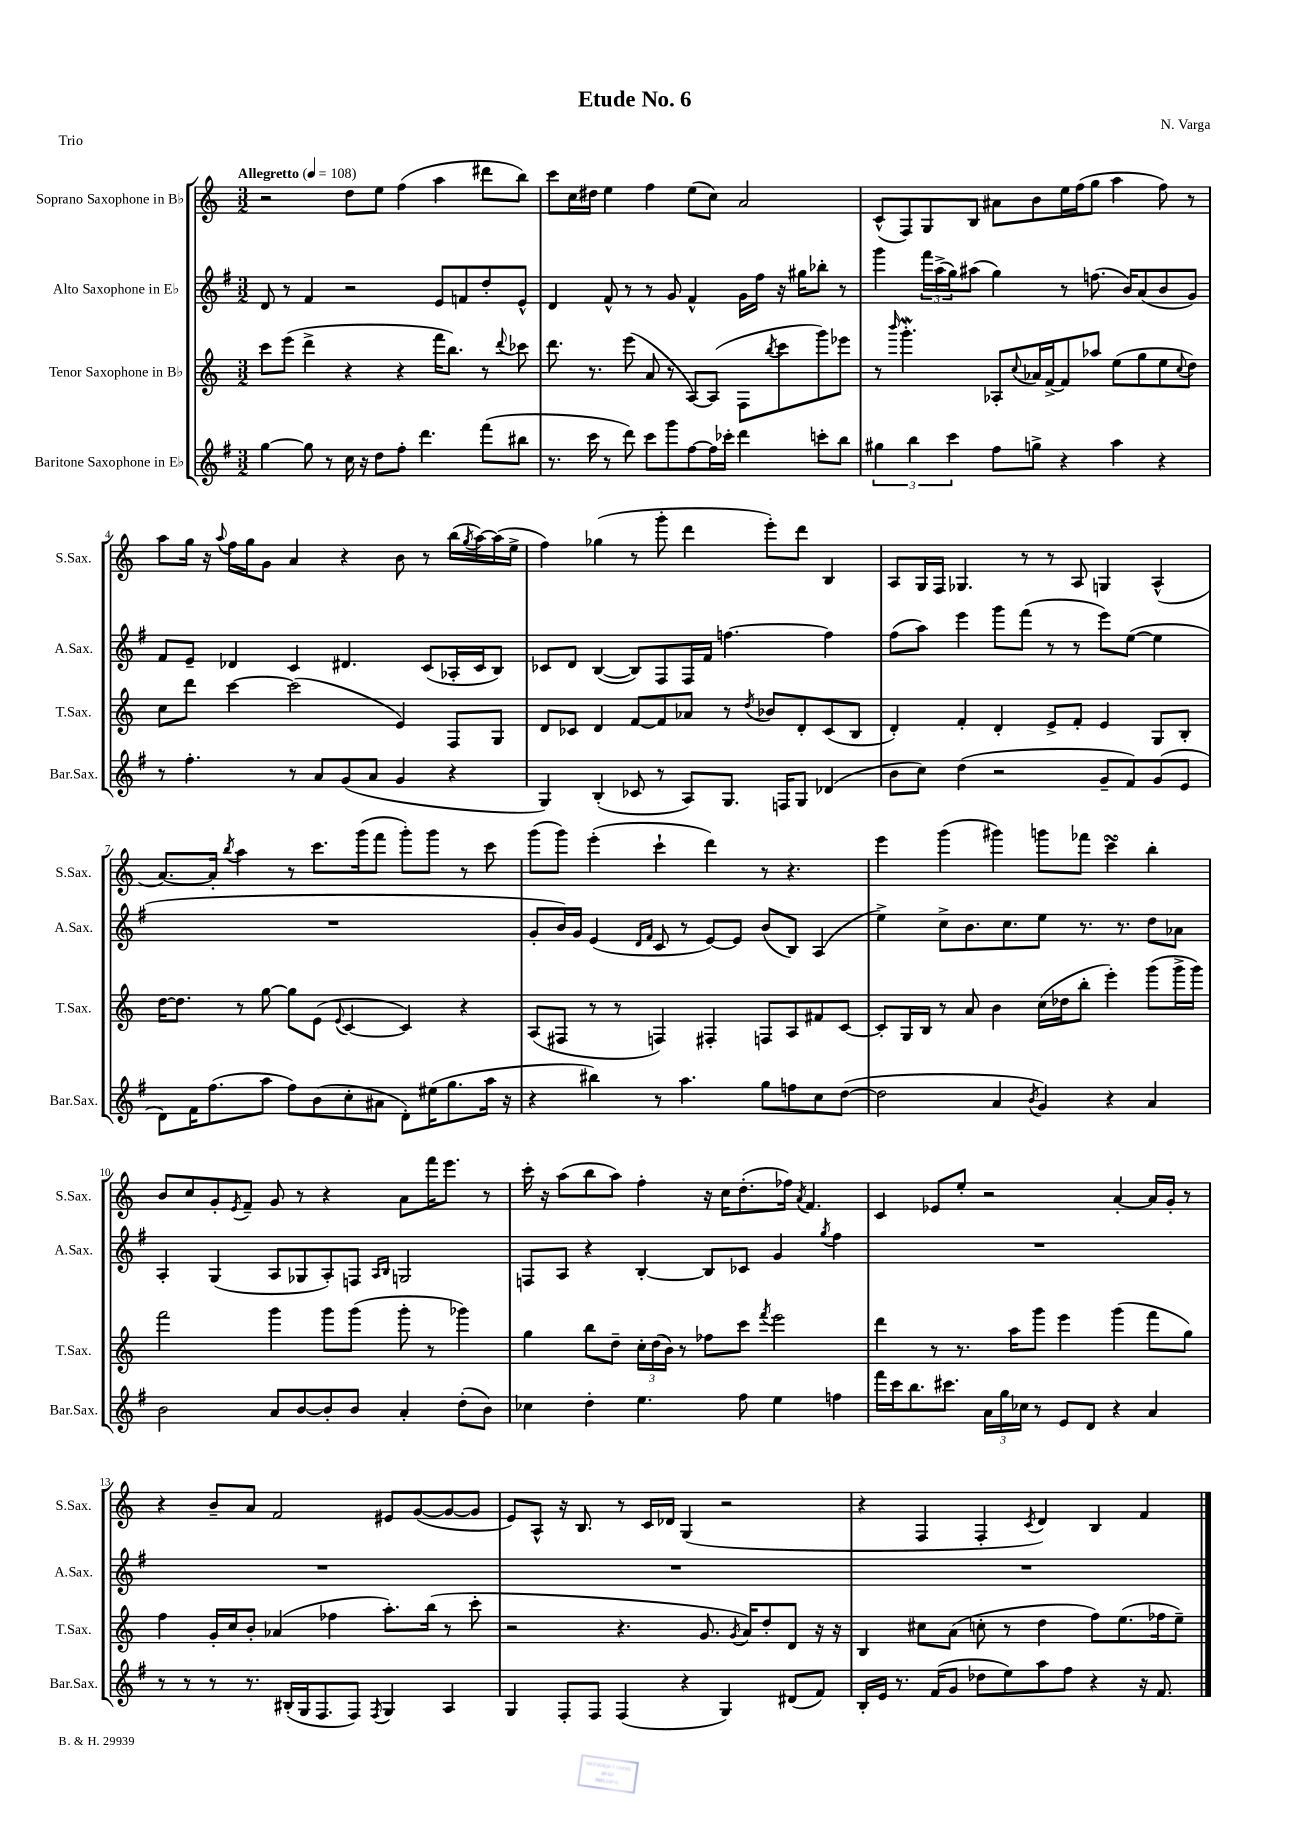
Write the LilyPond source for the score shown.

\header { title = "Etude No. 6" composer = "N. Varga" piece = "Trio" }
<<
\new StaffGroup <<
\new Staff = "s0" \with { instrumentName = "Soprano Saxophone in Bb" shortInstrumentName = "S.Sax." } {
    \clef treble \key c \major \numericTimeSignature \time 3/2 \tempo "Allegretto" 4 = 108
    r2 d''8 e''8 f''4( a''4 dis'''8 b''8) |
    c'''8 c''16 dis''16 e''4 f''4 e''8( c''8) a'2 |
    c'8-^( f8) g8 b8 ais'8 b'8 e''16 f''16( g''8 a''4 f''8) r8 |
    a''8 g''16 r16 \appoggiatura { a''8 } f''16 g''16 g'8 a'4 r4 b'8 r8 b''16( \acciaccatura { g''8 } a''16~) a''16( e''16-> |
    f''4) ges''4( r8 g'''8-. d'''4 e'''8-.) d'''8 b4 |
    a8 g16 f16 ges4. r8 r8 a8 g4 a4-^( |
    a'8.~) a'16-. \acciaccatura { b''8 } a''4 r8 c'''8. g'''16( f'''8 g'''8-.) g'''8 r8 c'''8 |
    g'''8( g'''8) e'''4-.( c'''4-! d'''4) r8 r4. |
    e'''4 g'''4( gis'''4) g'''8 fes'''8 c'''4\turn b''4-. |
    b'8 c''8 g'8-. \acciaccatura { e'8 } f'8-- g'8 r8 r4 a'8 f'''16 e'''8. r8 |
    c'''16-. r16 a''8( b''8 a''8) f''4-. r16 c''16 d''8.-.( fes''16) \acciaccatura { a'8 } f'4. |
    c'4 ees'8 e''8-. r2 a'4~-. a'16 g'16-. r8 |
    r4 b'8-- a'8 f'2 eis'8 g'8~( g'8~ g'8 |
    e'8) a8-^ r16 b8. r8 c'16 des'16 g4( r2 |
    r4 f4 f4-. \acciaccatura { c'8 } d'4) b4 f'4 \bar "|." |
}
\new Staff = "s1" \with { instrumentName = "Alto Saxophone in Eb" shortInstrumentName = "A.Sax." } {
    \clef treble \key g \major \numericTimeSignature \time 3/2
    d'8 r8 fis'4 r2 e'8 f'8 d''8-. e'8-^ |
    d'4 fis'8-^ r8 r8 g'8 fis'4-^ g'16 fis''16 r16 gis''16 bes''8-. r8 |
    g'''4 \tuplet 3/2 { fis'''16 a''16->( g''16) } ais''8( g''4) r8 f''8.( b'16) a'8( b'8 g'8) |
    fis'8 e'8-- des'4 c'4 dis'4. c'8( aes16-. c'16 b8) |
    ces'8 d'8 b4~( b8) fis8 fis16 fis'16 f''4.~ f''4 |
    fis''8( a''8) e'''4 g'''8 fis'''8( r8 r8 e'''8) e''8~( e''4 |
    R1. |
    g'8-. b'16) g'16 e'4( \grace { d'16 fis'16 } c'8 r8 e'8~) e'8 b'8( b8) a4( |
    e''4->) c''8-> b'8. c''8. e''8 r8. r8. d''8 aes'8 |
    a4-. g4( a8 ges8 a8-.) f8 \grace { a16 b16 } g2 |
    f8 a8 r4 b4~-. b8 ces'8 g'4 \acciaccatura { g''8 } fis''4 |
    R1. |
    R1. |
    R1. |
    R1. \bar "|." |
}
\new Staff = "s2" \with { instrumentName = "Tenor Saxophone in Bb" shortInstrumentName = "T.Sax." } {
    \clef treble \key c \major \numericTimeSignature \time 3/2
    c'''8 e'''8( d'''4-> r4 r4 f'''16 b''8.) r8 \appoggiatura { d'''8 } ces'''8 |
    d'''8. r8. e'''8( a'8 r8 a8~) a8( f8 \acciaccatura { b''8 } c'''8 g'''8) ees'''8 |
    r8 \grace { b'''16 } g'''4.-.\mordent aes8-. \appoggiatura { c''8 } aes'16 f'16~-> f'8 aes''8 e''8( g''8 e''8 \appoggiatura { c''8 } d''8) |
    c''8 d'''8 c'''4~ c'''2( e'4) f8 g8 |
    d'8 ces'8 d'4 f'8~ f'8 aes'8 r8 \acciaccatura { d''8 } bes'8 d'8-. ces'8( b8 |
    d'4-.) f'4-. d'4-. e'8-> f'8-. e'4 g8 b8-. |
    d''16~ d''8. r8 g''8~ g''8 e'8( \appoggiatura { e'8 } c'4~ c'4) r4 |
    a8( fis8 r8 r8 f4) fis4-. f8 a8 fis'8 c'8~ |
    c'8-. g16 b16 r8 a'8 b'4 c''16( des''16 b''8-. e'''4-.) g'''8( g'''16-> g'''16) |
    f'''2 g'''4 g'''8 g'''8( g'''8-. r8 ges'''4) |
    g''4 b''8 d''8-- \tuplet 3/2 { c''16-. d''16( b'16) } r8 fes''8 c'''8 \acciaccatura { f'''8 } e'''2 |
    d'''4 r8 r8. a''16 g'''8 e'''4 g'''4( f'''8 g''8) |
    f''4 g'16-. c''16 b'8-. aes'4( fes''4 a''8.-.) b''16( r8 c'''8-. |
    r2 r4. g'8. \acciaccatura { g'8 } a'16) d''8-. d'8 r16 r16 |
    b4 cis''8 a'8( c''8-. r8 d''4 f''8) e''8.( fes''16 e''8--) \bar "|." |
}
\new Staff = "s3" \with { instrumentName = "Baritone Saxophone in Eb" shortInstrumentName = "Bar.Sax." } {
    \clef treble \key g \major \numericTimeSignature \time 3/2
    g''4~ g''8 r8 c''16 r16 d''8 fis''8-. d'''4. fis'''8( bis''8 |
    r8. c'''16 r8 d'''8) c'''8 g'''8 fis''8~ fis''16 ces'''16-. d'''4 c'''8-. b''8 |
    \tuplet 3/2 { gis''4 b''4 c'''4 } fis''8 g''8-> r4 a''4 r4 |
    r8 fis''4.-. r8 a'8 g'8( a'8 g'4 r4 |
    g4) b4-.( ces'8 r8 a8) g8. f16 g8 des'4( |
    b'8 c''8) d''4( r2 g'8-- fis'8) g'8( e'8 |
    d'8) fis'16 fis''8.( a''8 fis''8) b'8( c''8-. ais'8 d'8-.) eis''16( g''8. a''16 r16 |
    r4 bis''4) r8 a''4. g''8 f''8 c''8 d''8~( |
    d''2 a'4 \acciaccatura { b'8 } g'4) r4 a'4 |
    b'2 a'8 b'8~ b'8-. b'8 a'4-. d''8-.( b'8) |
    ces''4 d''4-. e''4. fis''8 e''4 f''4 |
    fis'''16 c'''16 b''8. cis'''8. \tuplet 3/2 { a'16 g''16 ces''16 } r8 e'8 d'8 r4 a'4 |
    r8 r8 r8 r8. bis16-.( g16 fis8. fis8) \acciaccatura { fis8 } g4 a4 |
    g4 fis8-. fis8 fis4( r4 g4) dis'8( fis'8) |
    b16-. e'16 r8. fis'16( g'8 des''8 e''8) a''8 fis''8 r4 r16 fis'8. \bar "|." |
}
>>
>>
